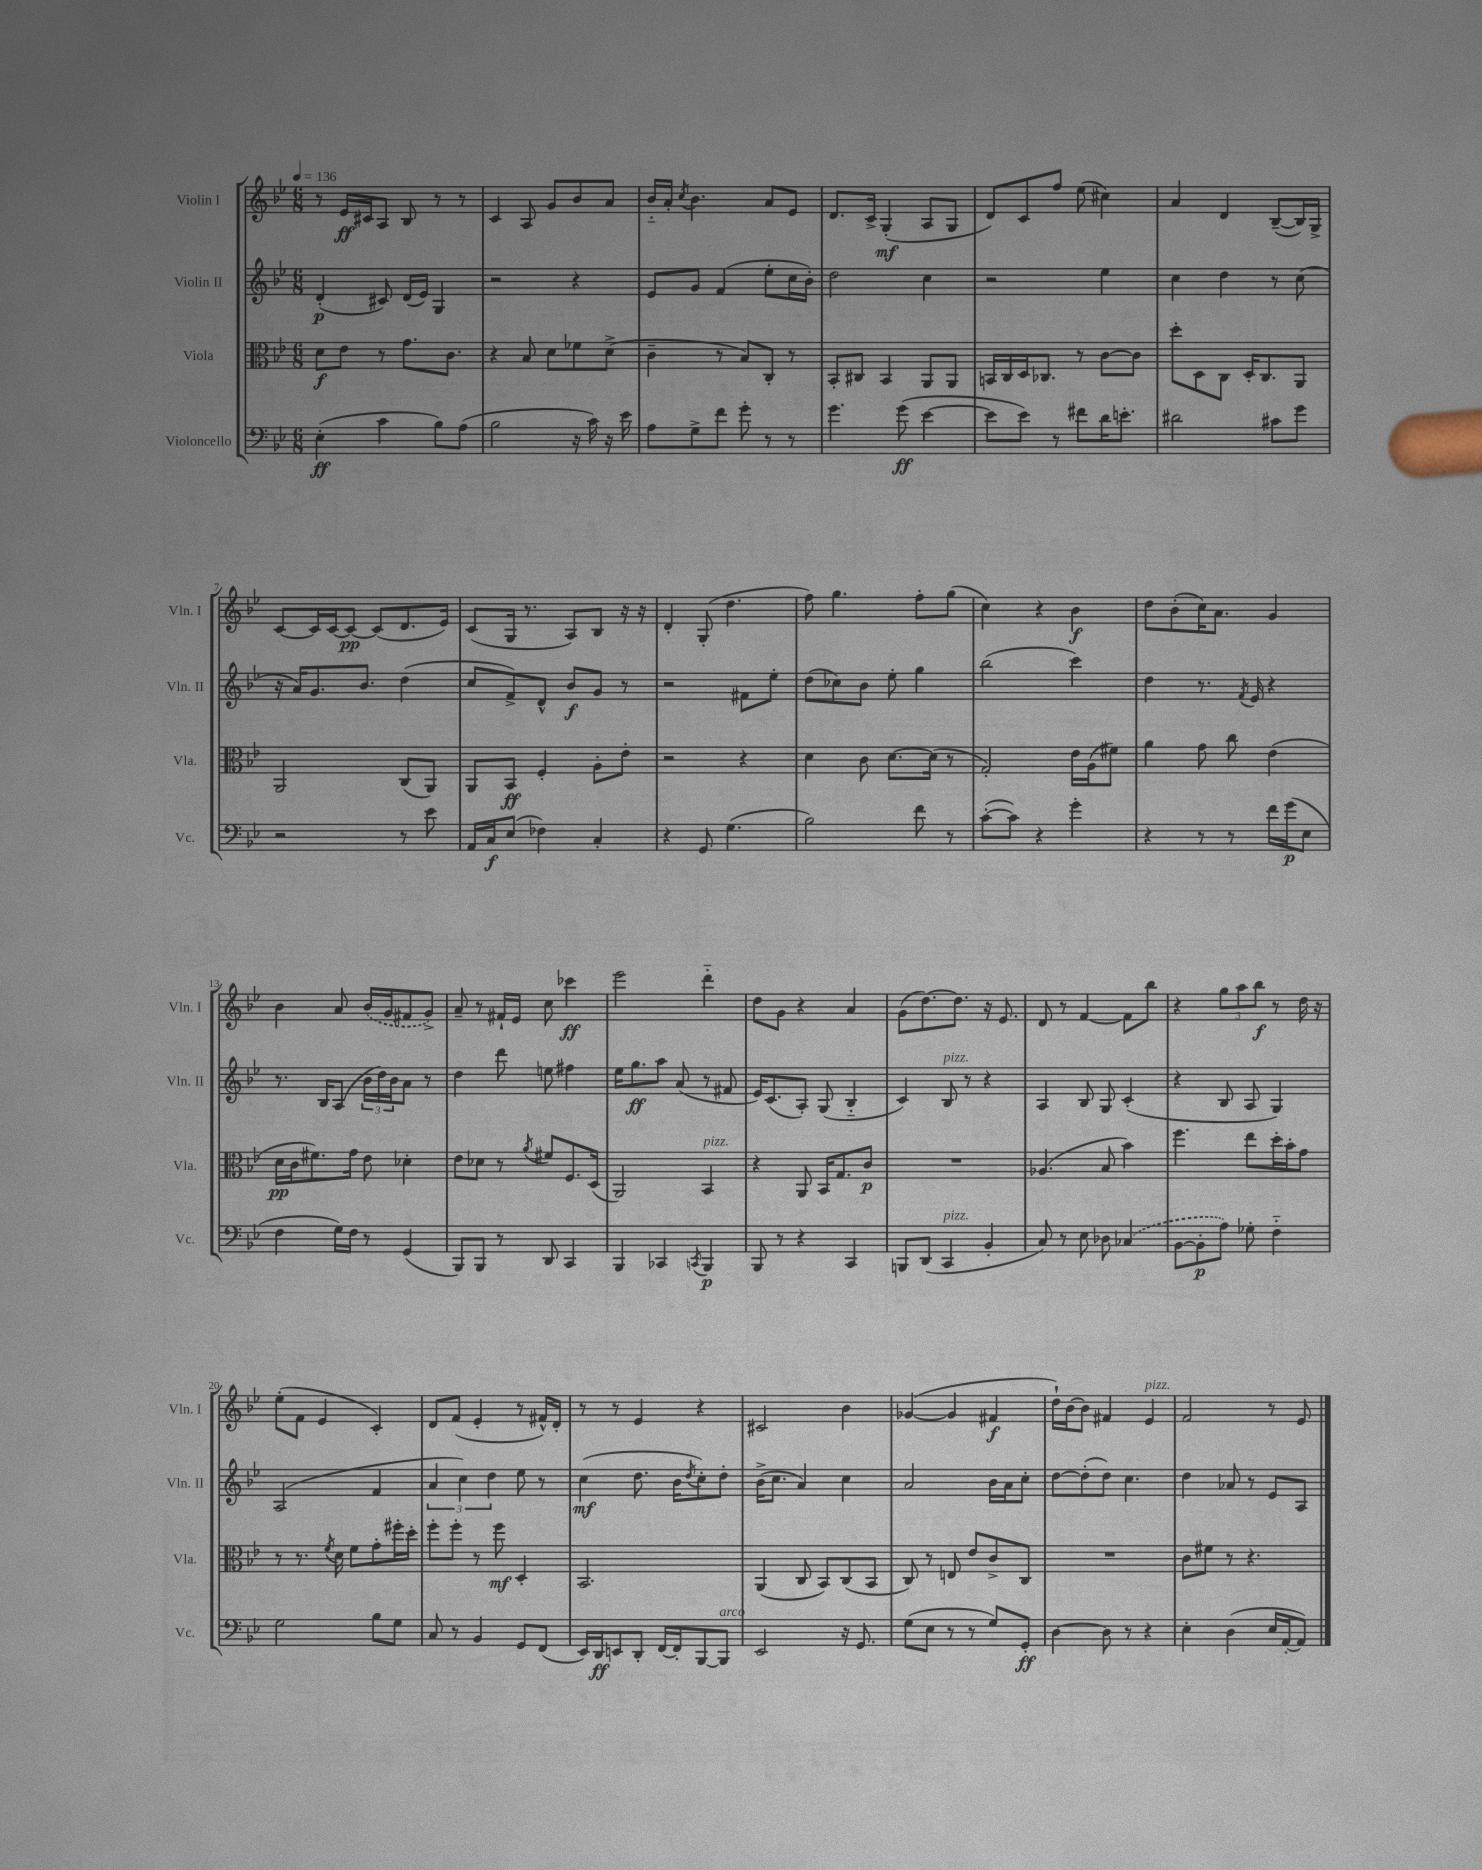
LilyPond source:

<<
\new StaffGroup <<
\new Staff = "s0" \with { instrumentName = "Violin I" shortInstrumentName = "Vln. I" } {
    \clef treble \key bes \major \numericTimeSignature \time 6/8 \tempo 4 = 136
    r8 ees'16\ff cis'16 a8 bes8 r8 r8 |
    c'4 a8 g'8 bes'8 a'8 |
    bes'16-_ a'16-. \acciaccatura { c''8 } bes'4. a'8 ees'8 |
    d'8. c'16-> g4-.\mf( a8 g8 |
    d'8) c'8 f''8 ees''8( cis''4) |
    a'4 d'4 bes8~--( bes16) g16-> |
    c'8~ c'16 c'16~ c'8~\pp c'8( d'8. ees'16) |
    c'8( g16 r8. a8) bes8 r16 r16 |
    d'4-. g8-.( d''4. |
    f''8) g''4. f''8-. g''8( |
    c''4) r4 bes'4\f |
    d''8 bes'8-.( c''16) a'8. g'4 |
    bes'4 a'8 \once \slurDashed bes'16( g'16 fis'8 g'8->) |
    a'8-- r8 fis'16-! ees'16 c''8 ces'''4\ff |
    ees'''2 d'''4-_ |
    d''8 g'8 r4 a'4 |
    g'8( d''8.~) d''8. r16 ees'8. |
    d'8 r8 f'4~ f'8 bes''8 |
    r4 \tuplet 3/2 { g''8 a''8 bes''8\f } r8 d''16 r16 |
    ees''8-.( f'8 ees'4 c'4-.) |
    d'8 f'8( ees'4-. r8 fis'16-^) d'16-. |
    r8 r8 ees'4 r4 |
    cis'2 bes'4 |
    ges'4~( ges'4 fis'4\f |
    d''16-!) bes'16~ bes'8 fis'4 ees'4^\markup { \italic "pizz." } |
    f'2 r8 ees'8 \bar "|." |
}
\new Staff = "s1" \with { instrumentName = "Violin II" shortInstrumentName = "Vln. II" } {
    \clef treble \key bes \major \numericTimeSignature \time 6/8
    d'4-.\p( cis'8) d'16( ees'16) g4 |
    r2 r4 |
    ees'8 g'8 f'4( ees''8-. c''16 bes'16-.) |
    d''2 c''4 |
    r2 ees''4 |
    c''4 d''4 r8 c''8( |
    r16 a'16) g'8. bes'8. d''4( |
    c''8 f'8->) d'8-^ bes'8\f g'8 r8 |
    r2 fis'8 ees''8-. |
    d''8( ces''8) bes'8 ees''8-. g''4 |
    bes''2( c'''4) |
    d''4 r8. \acciaccatura { f'8 } ees'16 r4 |
    r8. bes16 a8( \tuplet 3/2 { bes'16 d''16) bes'16 } a'8 r8 |
    d''4 d'''8 e''8 fis''4 |
    ees''16 g''8.\ff a''8 a'8( r8 fis'8 |
    ees'16) c'8.( a8-.) g8( bes4-_ |
    c'4) bes8^\markup { \italic "pizz." } r8 r4 |
    a4 bes8 g8 c'4-.( |
    r4 bes8 a8 g4) |
    a2( f'4 |
    \tuplet 3/2 { a'4 c''4) d''4 } ees''8 r8 |
    c''4\mf( d''8. bes'16 \acciaccatura { d''8 } c''8-.) d''8-. |
    bes'16->( c''8. a'4) c''4 |
    a'2 bes'16 a'16 c''8-. |
    d''8~ d''8-.( d''8) c''4. |
    d''4 aes'8 r8 ees'8 a8 \bar "|." |
}
\new Staff = "s2" \with { instrumentName = "Viola" shortInstrumentName = "Vla." } {
    \clef alto \key bes \major \numericTimeSignature \time 6/8
    d'8\f ees'8 r8 g'8. c'8. |
    r4 bes8 d'8 fes'8 d'8->( |
    c'4-- r8 bes8) c8-. r8 |
    bes,8-. cis8 bes,4 a,8 a,8 |
    b,16 c16 d16 ces8. r8 c'8~ c'8 |
    d''8-. d8 c8 d16-. c8. a,8 |
    a,2 c8( a,8) |
    a,8 bes,8\ff f4-. a8-. ees'8-. |
    r2 r4 |
    d'4 c'8 d'8.~ d'16( r8 |
    g2-.) ees'16 a16( fis'8) |
    a'4 g'8 c''8 ees'4( |
    d'16\pp c'16 fis'8.) g'16 ees'8 des'4-. |
    ees'8 des'8 r8 \acciaccatura { a'8 } fis'8 f8. d16( |
    a,2) bes,4^\markup { \italic "pizz." } |
    r4 a,8 bes,16 g8. c'8\p |
    R2. |
    aes4.( bes8 bes'4) |
    f''4. ees''8 d''16-. bes'16-. g'8 |
    r8 r8. \acciaccatura { f'8 } d'16 f'8 g'8-. fis''16-. d''16-. |
    f''8-. f''8-. r8 f''8\mf d4-. |
    bes,2. |
    a,4( c8 bes,8) c8( bes,8 |
    c8) r8 e8 ees'8 c'8-> c8 |
    R2. |
    c'8 fis'8 r8 r4. \bar "|." |
}
\new Staff = "s3" \with { instrumentName = "Violoncello" shortInstrumentName = "Vc." } {
    \clef bass \key bes \major \numericTimeSignature \time 6/8
    ees4-.\ff( c'4 bes8) a8( |
    bes2 r16 c'16) r16 ees'16 |
    a8 g8-> f'8 g'8-. r8 r8 |
    g'4. g'8\ff( ees'4~ |
    ees'8 ees'8) r8 fis'8 d'16 e'8.-. |
    dis'2 cis'8 g'8 |
    r2 r8 ees'8 |
    a,16 c16\f ees8( fes4) c4-. |
    r4 g,8 g4.( |
    bes2) f'8 r8 |
    c'8~-.( c'8) r4 g'4-. |
    r4 r8 r8 f'16 g'16\p( ees8 |
    f4 g16) f16 r8 g,4( |
    bes,,8) bes,,8 r8 d,8 c,4 |
    bes,,4 ces,4 \acciaccatura { c,8 } bes,,4\p |
    bes,,8 r8 r4 c,4 |
    b,,8 d,8( c,4^\markup { \italic "pizz." } bes,4-. |
    c8) r8 ees8 des8 \once \slurDashed ces4( |
    bes,8~ bes,8-.\p a8) ges8-. f4-_ |
    g2 bes8 g8 |
    c8 r8 bes,4 g,8 f,8( |
    ees,16) d,16\ff e,8 d,8-. f,16~ f,16-. bes,,8~ bes,,8^\markup { \italic "arco" } |
    ees,2 r16 g,8. |
    g8( ees8 r8 r8 g8) g,8-.\ff |
    d4~ d8 r8 r4 |
    ees4-. d4( ees16 a,16~-. a,8) \bar "|." |
}
>>
>>
